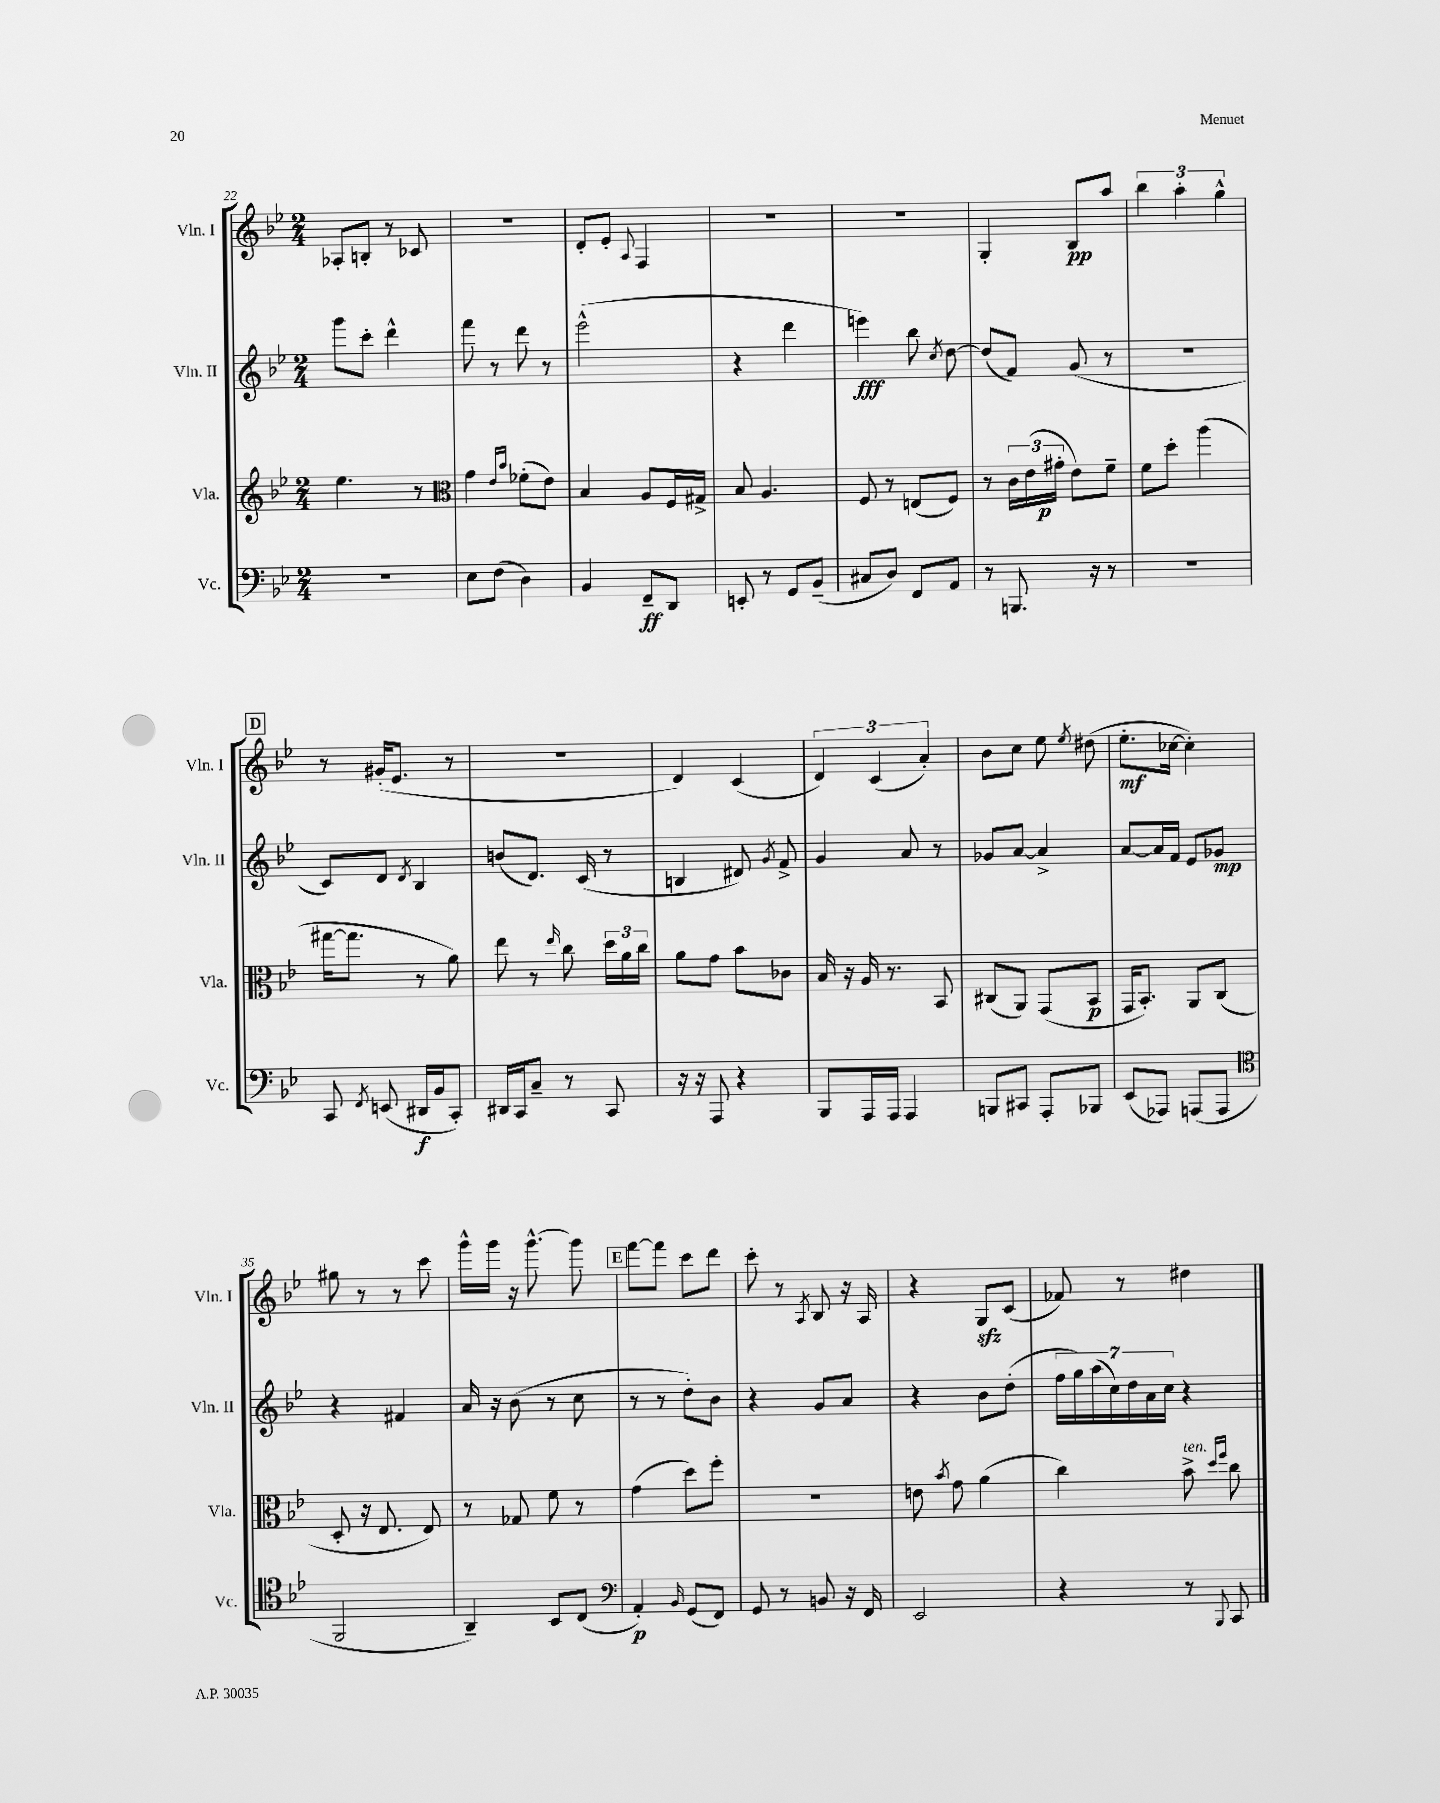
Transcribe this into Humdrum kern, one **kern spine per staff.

**kern	**kern	**kern	**kern
*staff4	*staff3	*staff2	*staff1
*clefF4	*clefG2	*clefG2	*clefG2
*k[b-e-]	*k[b-e-]	*k[b-e-]	*k[b-e-]
*M2/4	*M2/4	*M2/4	*M2/4
2r	4.ee-	8ggg	8A-'
.	.	8ccc'	8B'
.	.	4ddd^^	8r
.	8r	.	8c-
=	=	=	=
*	*clefC3	*	*
8E-	4g	8fff	2r
(8F	.	8r	.
.	16qqe-	.	.
.	16qqb-	.	.
4D)	(8f-'	8ddd	.
.	8e-)	8r	.
=	=	=	=
4BB-	4B-	(2eee-^^	8d'
.	.	.	8e-'
.	.	.	8qqA
8FF~	8A	.	4F
8DD	16F	.	.
.	16G#^	.	.
=	=	=	=
8EE'	8B-	4r	2r
8r	4.A	.	.
8GG	.	4ddd	.
(8BB-~	.	.	.
=	=	=	=
8C#	8F	4eee)	2r
8D)	8r	.	.
8FF	(8E	8bb-	.
.	.	8qcc	.
8AA	8F)	[8dd	.
=	=	=	=
8r	8r	(8dd]	4G'
8.BBB	24c	8f)	.
.	(24e-	.	.
.	24g#'	.	.
.	8e-)	(8g	8B-
16r	.	.	.
8r	8f~	8r	8aa
=	=	=	=
2r	8f	2r	6bb-
.	8dd'	.	.
.	.	.	6aa'
.	(4aa	.	.
.	.	.	6gg^^
=	=	=	=
8CC	[16gg#	8c)	8r
.	8.gg#]	.	.
8qFF	.	.	.
(8EE	.	8d	(16g#'
.	.	.	8.e-
.	.	8qd	.
16DD#	8r	4B-	.
16BB-	.	.	.
8CC')	8a)	.	8r
=	=	=	=
16DD#	8ee-	(8b	2r
16CC	.	.	.
8C~	8r	8.d)	.
.	16qqee-	.	.
8r	8cc	.	.
.	.	(16c	.
8CC	24dd	8r	.
.	24a	.	.
.	24cc	.	.
=	=	=	=
16r	8a	4B	4d)
16r	.	.	.
8AAA	8g	.	.
4r	8b-	8d#)	(4c
.	.	8qg	.
.	8c-	8f^	.
=	=	=	=
8BBB-	16B-	4g	6d)
.	16r	.	.
16AAA	16A	.	.
.	.	.	(6c
16AAA	8.r	.	.
4AAA	.	8a	.
.	.	.	6a')
.	8BB-	8r	.
=	=	=	=
8BBB	(8C#	8g-	8b-
8CC#	8AA)	[8a	8cc
8AAA'	(8GG	4a^]	8ee-
.	.	.	8qee-
8BBB-	8BB-	.	(8dd#
=	=	=	=
(8EE-	16GG	[8a	8.ee-'
.	8.BB-')	.	.
8AAA-)	.	16a]	.
.	.	16f	[16cc-
(8AAA	8AA	8e-	4cc-'])
8AAA	(8C	8g-	.
=	=	=	=
*clefC4	*	*	*
2FF	8D'	4r	8gg#
.	16r	.	8r
.	8.E-	.	.
.	.	4f#	8r
.	8E-)	.	8ccc
=	=	=	=
4AA~)	8r	16a	16ggg^^
.	.	16r	16ggg
.	8G-	(8b-	16r
.	.	.	[8.ggg^^
8BB-	8f	8r	.
(8C	8r	8cc	8ggg]
=	=	=	=
*clefF4	*	*	*
4AA')	(4g	8r	[8fff
.	.	8r	8fff]
16qqBB-	.	.	.
(8GG	8dd)	8dd')	8ccc
8FF)	8ff'	8b-	8ddd
=	=	=	=
8GG	2r	4r	8ccc'
8r	.	.	8r
.	.	.	8qA
8BB	.	8g	8B-
16r	.	8a	16r
16FF	.	.	16A
=	=	=	=
2EE-	8e	4r	4r
.	8qb-	.	.
.	8g	.	.
.	(4a	8b-	8G
.	.	(8dd'	(8c
=	=	=	=
4r	4cc)	28ff	8f-)
.	.	28gg)	.
.	.	(28aa	.
.	.	28cc)	.
.	.	.	8r
.	.	28dd	.
.	.	28a	.
.	.	28cc	.
8r	8b-^	4r	4dd#
.	16qqdd	.	.
8qqBBB-	16qqff	.	.
8CC	8cc	.	.
==	==	==	==
*-	*-	*-	*-
